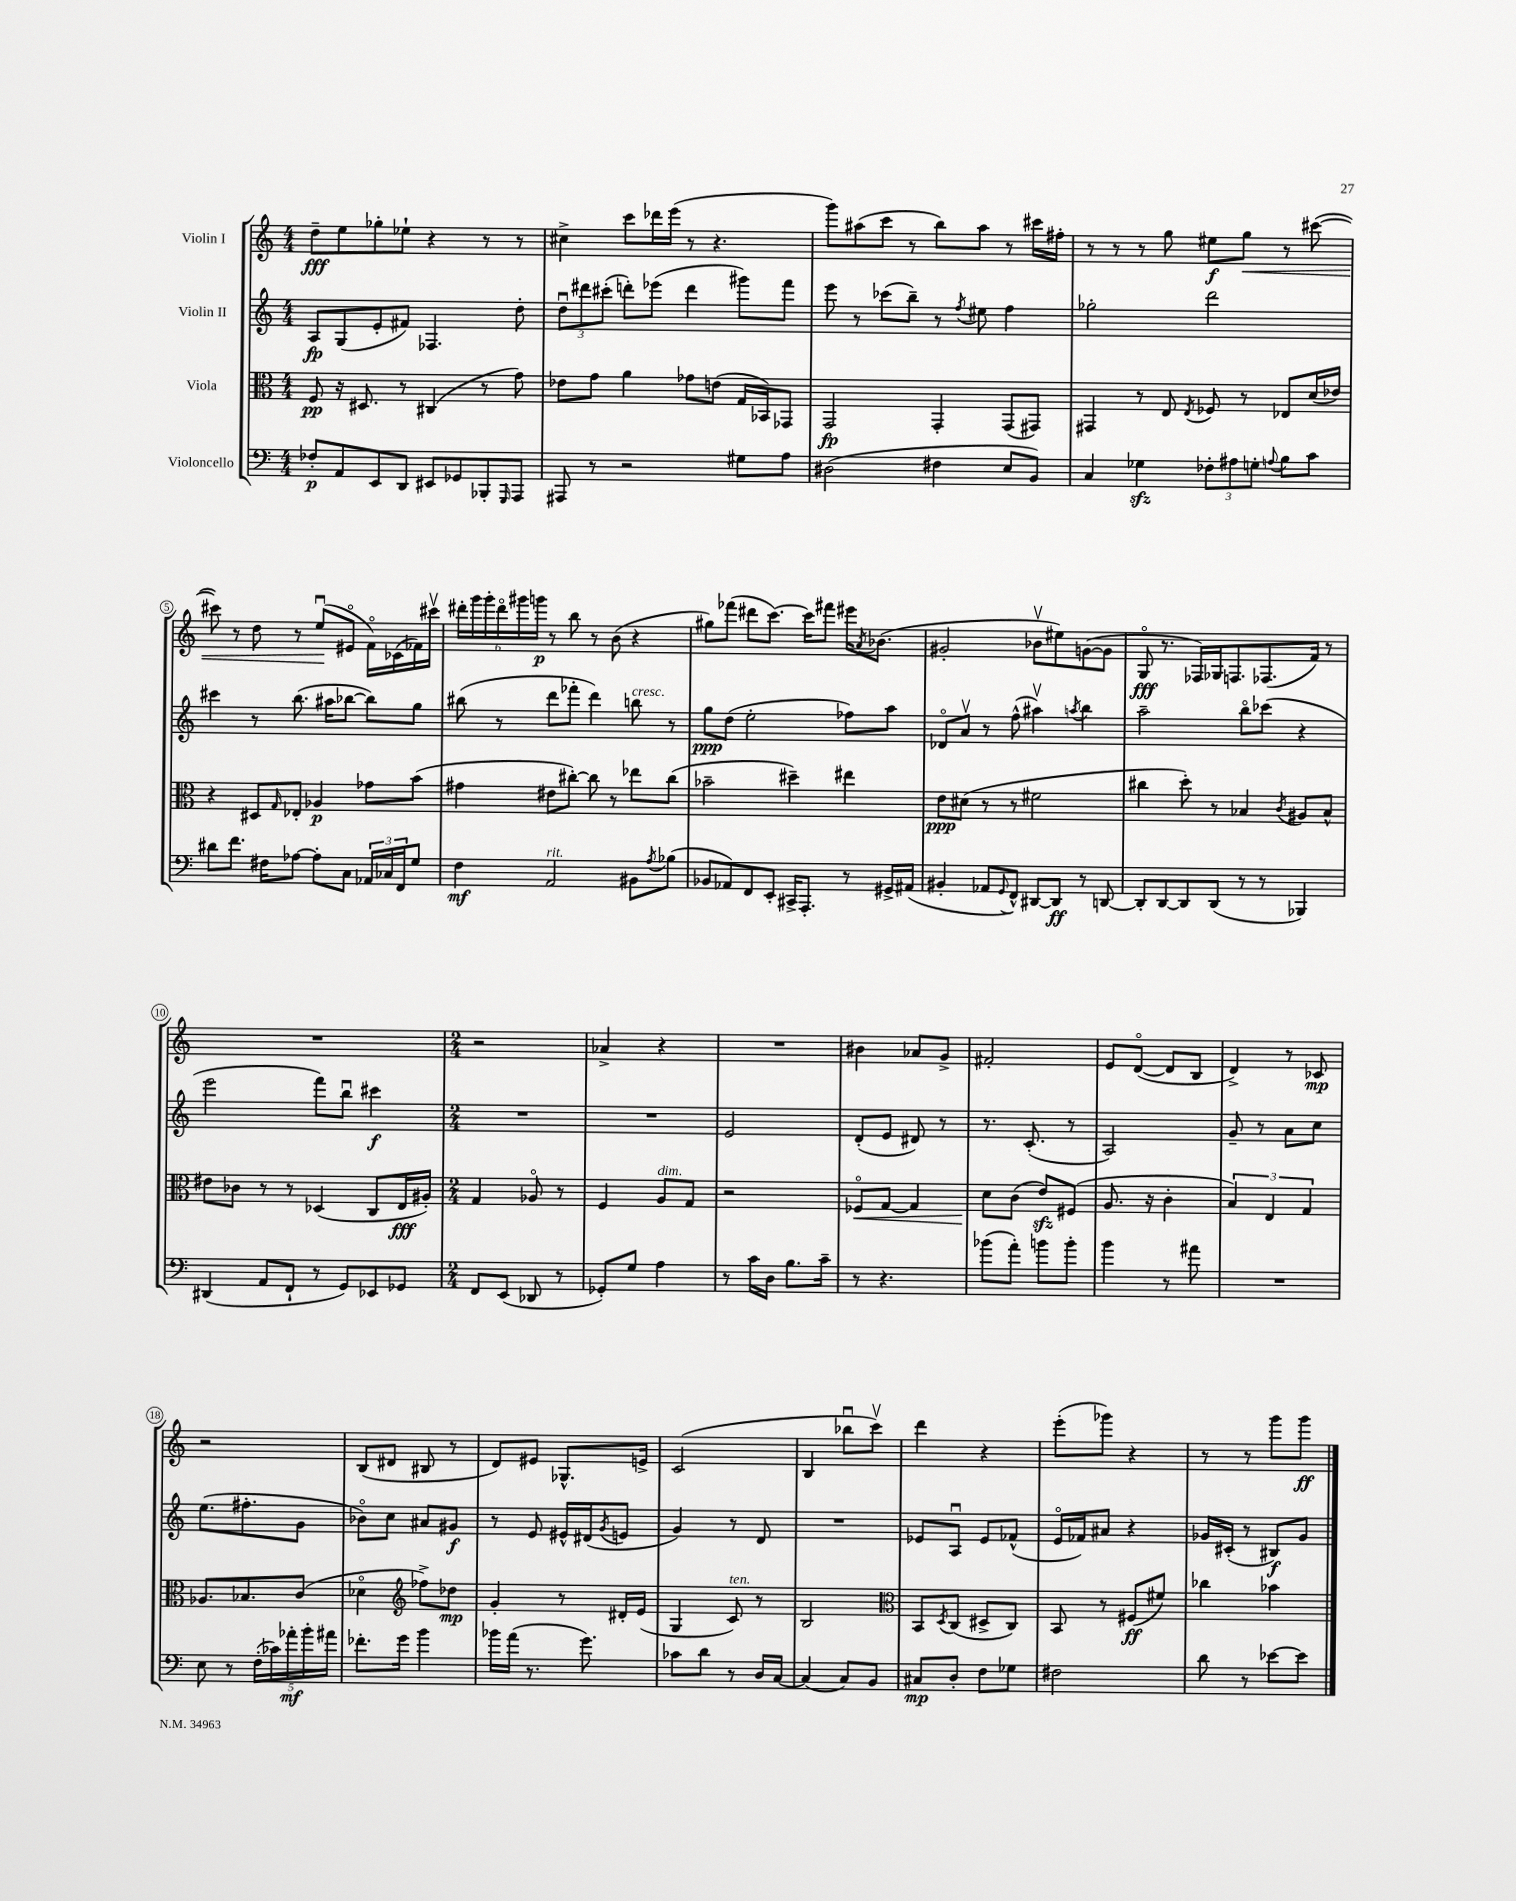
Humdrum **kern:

**kern	**dynam	**kern	**dynam	**kern	**dynam	**kern	**dynam
*part4	*part4	*part3	*part3	*part2	*part2	*part1	*part1
*staff4	*staff4	*staff3	*staff3	*staff2	*staff2	*staff1	*staff1
*I"Violoncello	*	*I"Viola	*	*I"Violin II	*	*I"Violin I	*
*clefF4	*	*clefC3	*	*clefG2	*	*clefG2	*
*k[]	*	*k[]	*	*k[]	*	*k[]	*
*M4/4	*	*M4/4	*	*M4/4	*	*M4/4	*
=1	=1	=1	=1	=1	=1	=1	=1
8F-X'/L	p	8F/	pp	8A/L	fp	8dd~\L	fff
8AA/	.	16r	.	(8G/	.	8ee\	.
.	.	8.D#X/	.	.	.	.	.
8EE/	.	.	.	8e'/	.	8gg-X'\	.
8DD/J	.	8r	.	8f#X/J)	.	8ee-X`\J	.
8EE#X/L	.	(4C#X/	.	4.F-X/	.	4r	.
8GG-X/	.	.	.	.	.	.	.
8BBB-X'/	.	8r	.	.	.	8r	.
16qqGGG/	.	.	.	.	.	.	.
8AAA/J	.	8g\)	.	8dd'\	.	8r	.
=2	=2	=2	=2	=2	=2	=2	=2
8AAA#X/	.	8e-X\L	.	12ddu\L	.	4cc#X^\	.
.	.	.	.	12ddd#X\	.	.	.
8r	.	8g\J	.	.	.	.	.
.	.	.	.	(12ccc#X'\J	.	.	.
2r	.	4a\	.	8dddn'\L)	.	8ccc\L	.
.	.	.	.	(8eee-X\J	.	16ddd-X\L	.
.	.	.	.	.	.	(16eee\JJ	.
.	.	8g-X\L	.	4ddd\	.	8r	.
.	.	(8en\J	.	.	.	4.r	.
8G#X\L	.	16G/LL	.	8ggg#X\L)	.	.	.
.	.	16BB-X/J)	.	.	.	.	.
8A\J	.	8GG-X/J	.	8fff\J	.	.	.
=3	=3	=3	=3	=3	=3	=3	=3
(2D#X\	.	2GG/	fp	8eee\	.	8ggg\L)	.
.	.	.	.	8r	.	(8aa#X\	.
.	.	.	.	(8ccc-X\L	.	8ccc\J	.
.	.	.	.	8bb~\J)	.	8r	.
4F#X\	.	4GG'/	.	8r	.	8bb\L)	.
.	.	.	.	8qff/	.	.	.
.	.	.	.	8ee#X\	.	8aa#\J	.
8E/L	.	(8GG/L	.	4ff\	.	8r	.
8BB/J)	.	8GG#X/J)	.	.	.	16ccc#X\LL	.
.	.	.	.	.	.	16ff#X'\JJ	.
=4	=4	=4	=4	=4	=4	=4	=4
4C/	.	4GG#X/	.	2gg-X'\	.	8r	.
.	.	.	.	.	.	8r	.
4G-Xzz\	.	8r	.	.	.	8r	.
.	.	8E/	.	.	.	8gg\	.
.	.	8qE/	.	.	.	.	.
12F-X'\L	.	8F-X/	.	2ddd\	.	8ee#X\L	f
12A#X\	.	.	.	.	.	.	.
!	!	!	!	!	!	!	!LO:HP:b
.	.	8r	.	.	.	8gg\J	<
12Gn'\J	.	.	.	.	.	.	.
8qqAn/	.	.	.	.	.	.	.
8B\L	.	8E-X/L	.	.	.	8r	.
8c\J	.	(16d/L	.	.	.	([8ccc#X\	.
.	.	16e-X/JJ)	.	.	.	.	.
!!LO:LB:g=z
=5	=5	=5	=5	=5	=5	=5	=5
8d#X\L	.	4r	.	4ccc#X\	.	8ccc#X\])	.
8.f\J	.	.	.	.	.	8r	.
.	.	8D#X/L	.	8r	.	8dd\	.
16F#X\KL	.	.	.	.	.	.	.
.	.	16qqG/	.	.	.	.	.
[8A-X\J	.	8E-X'/J	.	(8.bb\	.	8r	.
8A-'\L]	.	4A-X/	p	.	.	(8eeu/L	.
.	.	.	.	16aa#X\KL	.	.	.
8C\J	.	.	.	[8bb-X\J	.	8e#X/J	[
24AA-X/LL	.	8g-X\L	.	8bb-\L])	.	16f\LL)	.
24C-X/	.	.	.	.	.	.	.
.	.	.	.	.	.	(16c-X\	.
24FF/J	.	.	.	.	.	.	.
8G/J	.	(8b\J	.	8gg\J	.	16f-X\)	.
.	.	.	.	.	.	16ccc#Xv\JJ	.
=6	=6	=6	=6	=6	=6	=6	=6
4F\	mf	4g#X\	.	(8bb#X\	.	24ddd#X'\LL	.
.	.	.	.	.	.	24ggg\	.
.	.	.	.	.	.	24ggg'\	.
.	.	.	.	8r	.	24ddd#\	.
.	.	.	.	.	.	24ggg#X\	.
.	.	.	.	.	.	24gggn\JJ	p
!LO:TX:a:i:t=rit.	!	!	!	!	!	!	!
2AA/	.	8e#X\L	.	8ddd\L	.	8r	.
.	.	[8cc#X'\J)	.	8fff-X'\J	.	8bb\	.
.	.	8cc#\]	.	4ddd\)	.	8r	.
.	.	8r	.	.	.	(8b\	.
!	!	!	!	!LO:TX:a:i:t=cresc.	!	!	!
8BB#X\L	.	8ee-X\L	.	8bbn\	.	4r	.
8qA/	.	.	.	.	.	.	.
(8B-X\J	.	(8cc#\J	.	8r	.	.	.
=7	=7	=7	=7	=7	=7	=7	=7
8BB-X/L	.	2b-X~\	.	8gg\L	ppp	8gg#X\L)	.
8AA-X/)	.	.	.	(8dd\J	.	(8fff-X\J	.
8FF/	.	.	.	2ee'\	.	8ddd#X\L	.
8EE'/J	.	.	.	.	.	[8.ccc\J)	.
16CC#X^/KL	.	4dd#X~\)	.	.	.	.	.
8.AAA'/J	.	.	.	.	.	16ccc\KL]	.
.	.	.	.	.	.	8fff#X\J	.
8r	.	4ee#X\	.	8ff-X\L)	.	16eee#X\KL	.
.	.	.	.	.	.	8qa/	.
.	.	.	.	.	.	(8.b-X\J	.
16GG#X^/LL	.	.	.	8aa\J	.	.	.
(16AA#X/JJ	.	.	.	.	.	.	.
=8	=8	=8	=8	=8	=8	=8	=8
4BB#X'/	.	8e\L	ppp	8d-X/L	.	2g#X'/	.
.	.	(8d#X\J	.	8av/J	.	.	.
8AA-X/L	.	8r	.	8r	.	.	.
8qqGG/	.	.	.	.	.	.	.
8FF^^/J)	.	8r	.	(8ff^^\	.	.	.
[8DD#X/L	.	2f#X\	.	4aa#Xv\)	.	8b-Xv\L	.
8DD#/J]	ff	.	.	.	.	8ee#X\)	.
.	.	.	.	8qaan/	.	.	.
8r	.	.	.	4bb\	.	([8gn\	.
[8DDn/	.	.	.	.	.	8g\J]	.
=9	=9	=9	=9	=9	=9	=9	=9
8DD'/L]	.	4cc#X\	.	2aa~\	.	8G/	fff
[8DD/	.	.	.	.	.	8.r	.
8DD/]	.	8dd'\)	.	.	.	.	.
.	.	.	.	.	.	16F-X/LL)	.
(8DD/J	.	8r	.	.	.	16G-X/J	.
.	.	.	.	.	.	8.Fn/	.
8r	.	4B-X/	.	8bb\L	.	.	.
8r	.	.	.	(8ccc-X\J	.	(8.F-X/	.
.	.	8qc/	.	.	.	.	.
4BBB-X/)	.	8A#X/L	.	4r	.	.	.
.	.	.	.	.	.	16f/Jk)	.
.	.	8B-^^/J	.	.	.	8r	.
!!LO:LB:g=z
=10	=10	=10	=10	=10	=10	=10	=10
(4DD#X/	.	8e#X\L	.	2eee\	.	1r	.
.	.	8c-X\J	.	.	.	.	.
8AA/L	.	8r	.	.	.	.	.
8FF`/J	.	8r	.	.	.	.	.
8r	.	(4D-X/	.	8fff\L)	.	.	.
8GG/L)	.	.	.	8bbu\J	.	.	.
8EE-X/	.	8C/L	.	4ccc#X\	f	.	.
8GG-X/J	.	16E/L	fff	.	.	.	.
.	.	16A#X'/JJ)	.	.	.	.	.
=11	=11	=11	=11	=11	=11	=11	=11
*M2/4	*	*M2/4	*	*M2/4	*	*M2/4	*
8FF/L	.	4G/	.	2r	.	2r	.
(8EE/J	.	.	.	.	.	.	.
8DD-X/	.	8A-X/	.	.	.	.	.
8r	.	8r	.	.	.	.	.
=12	=12	=12	=12	=12	=12	=12	=12
8GG-X'/L)	.	4F/	.	2r	.	4a-X^/	.
8G/J	.	.	.	.	.	.	.
!	!	!LO:TX:a:i:t=dim.	!	!	!	!	!
4A\	.	8A/L	.	.	.	4r	.
.	.	8G/J	.	.	.	.	.
=13	=13	=13	=13	=13	=13	=13	=13
8r	.	2r	.	2e/	.	2r	.
16c\LL	.	.	.	.	.	.	.
16D\JJ	.	.	.	.	.	.	.
8.B\L	.	.	.	.	.	.	.
16c~\Jk	.	.	.	.	.	.	.
=14	=14	=14	=14	=14	=14	=14	=14
!	!	!	!LO:HP:b	!	!	!	!
8r	.	8F-X/L	<	(8d'/L	.	4b#X\	.
4.r	.	[8G/J	.	8e/J	.	.	.
.	.	4G/]	.	8d#X/)	.	8a-X/L	.
.	.	.	.	8r	.	8g^/J	.
=15	=15	=15	=15	=15	=15	=15	=15
(8b-X\L	.	8d\L	.	8.r	.	2f#X'/	.
8a'\J)	.	(8c\J	[	.	.	.	.
.	.	.	.	(8.c'/	.	.	.
8bn\L	.	8ezz/L)	.	.	.	.	.
8b'\J	.	(8F#X/J	.	8r	.	.	.
=16	=16	=16	=16	=16	=16	=16	=16
4b\	.	8.A/	.	2A/)	.	8e/L	.
.	.	.	.	.	.	([8d/J	.
.	.	16r	.	.	.	.	.
8r	.	4c'\	.	.	.	8d/L]	.
8a#X\	.	.	.	.	.	8B/J	.
=17	=17	=17	=17	=17	=17	=17	=17
2r	.	6B/)	.	8g~/	.	4d^/)	.
.	.	.	.	8r	.	.	.
.	.	6E/	.	.	.	.	.
.	.	.	.	8a\L	.	8r	.
.	.	6G/	.	.	.	.	.
.	.	.	.	8cc\J	.	8c-X/	mp
!!LO:LB:g=z
=18	=18	=18	=18	=18	=18	=18	=18
8E\	.	8.A-X/L	.	(8.ee\L	.	2r	.
8r	.	.	.	.	.	.	.
.	.	8.B-X/	.	8.ff#X'\	.	.	.
(20F'\LL	.	.	.	.	.	.	.
20c-X\)	.	.	.	.	.	.	.
20a-X'\	mf	.	.	.	.	.	.
.	.	(8c/J	.	8g\J	.	.	.
20b'\	.	.	.	.	.	.	.
20a#X\JJ	.	.	.	.	.	.	.
=19	=19	=19	=19	=19	=19	=19	=19
8.f-X'\L	.	4d-X\	.	8b-X\L)	.	(8B/L	.
.	.	.	.	8cc\J	.	8d#X/J	.
16g\Jk	.	.	.	.	.	.	.
*	*	*clefG2	*	*	*	*	*
4b\	.	8ff-X^\L)	.	8a#X/L	.	8B#X/	.
.	.	8dd-X\J	mp	8g#X/J	f	8r	.
=20	=20	=20	=20	=20	=20	=20	=20
16b-X\LL	.	4g'/	.	8r	.	8d/L)	.
(16a\JJ	.	.	.	.	.	.	.
8.r	.	.	.	8e/	.	8e#X/J	.
.	.	8r	.	16e#X^^/LL	.	8.G-X^^/L	.
8.g\)	.	.	.	(16d#X/J	.	.	.
.	.	.	.	8qg/	.	.	.
.	.	16d#X'/LL	.	8en/J	.	.	.
.	.	(16e/JJ	.	.	.	16en^/Jk	.
=21	=21	=21	=21	=21	=21	=21	=21
8c-X\L	.	4G/	.	4g/)	.	(2c/	.
8d\J	.	.	.	.	.	.	.
!	!	!LO:TX:a:i:t=ten.	!	!	!	!	!
8r	.	8c/)	.	8r	.	.	.
16D/LL	.	8r	.	8d/	.	.	.
[16C/JJ	.	.	.	.	.	.	.
=22	=22	=22	=22	=22	=22	=22	=22
(4C/]	.	2B/	.	2r	.	4B/	.
8C/L)	.	.	.	.	.	8bb-Xu\L	.
8BB/J	.	.	.	.	.	8cccv\J)	.
=23	=23	=23	=23	=23	=23	=23	=23
*	*	*clefC3	*	*	*	*	*
8C#X/L	mp	8BB/L	.	8e-X/L	.	4ddd\	.
.	.	8qD/	.	.	.	.	.
8D'/J	.	(8C/J	.	8Au/J	.	.	.
8F\L	.	8D#X^/L	.	8e-/L	.	4r	.
8G-X\J	.	8C/J)	.	(8f-X^^/J	.	.	.
=24	=24	=24	=24	=24	=24	=24	=24
2F#X\	.	8BB/	.	16e/LL	.	(8eee'\L	.
.	.	.	.	16f-X/J)	.	.	.
.	.	8r	.	8a#X/J	.	8ggg-X\J)	.
.	.	(8F#X/L	ff	4r	.	4r	.
.	.	8f#X/J)	.	.	.	.	.
=25	=25	=25	=25	=25	=25	=25	=25
8d\	.	4cc-X\	.	16g-X/LL	.	8r	.
.	.	.	.	(16c#X'/JJ	.	.	.
8r	.	.	.	8r	.	8r	.
[8e-X\L	.	4b-X\	.	8B#X/L)	f	8ggg\L	.
8e-\J]	.	.	.	8g-/J	.	8ggg\J	ff
==	==	==	==	==	==	==	==
*-	*-	*-	*-	*-	*-	*-	*-
